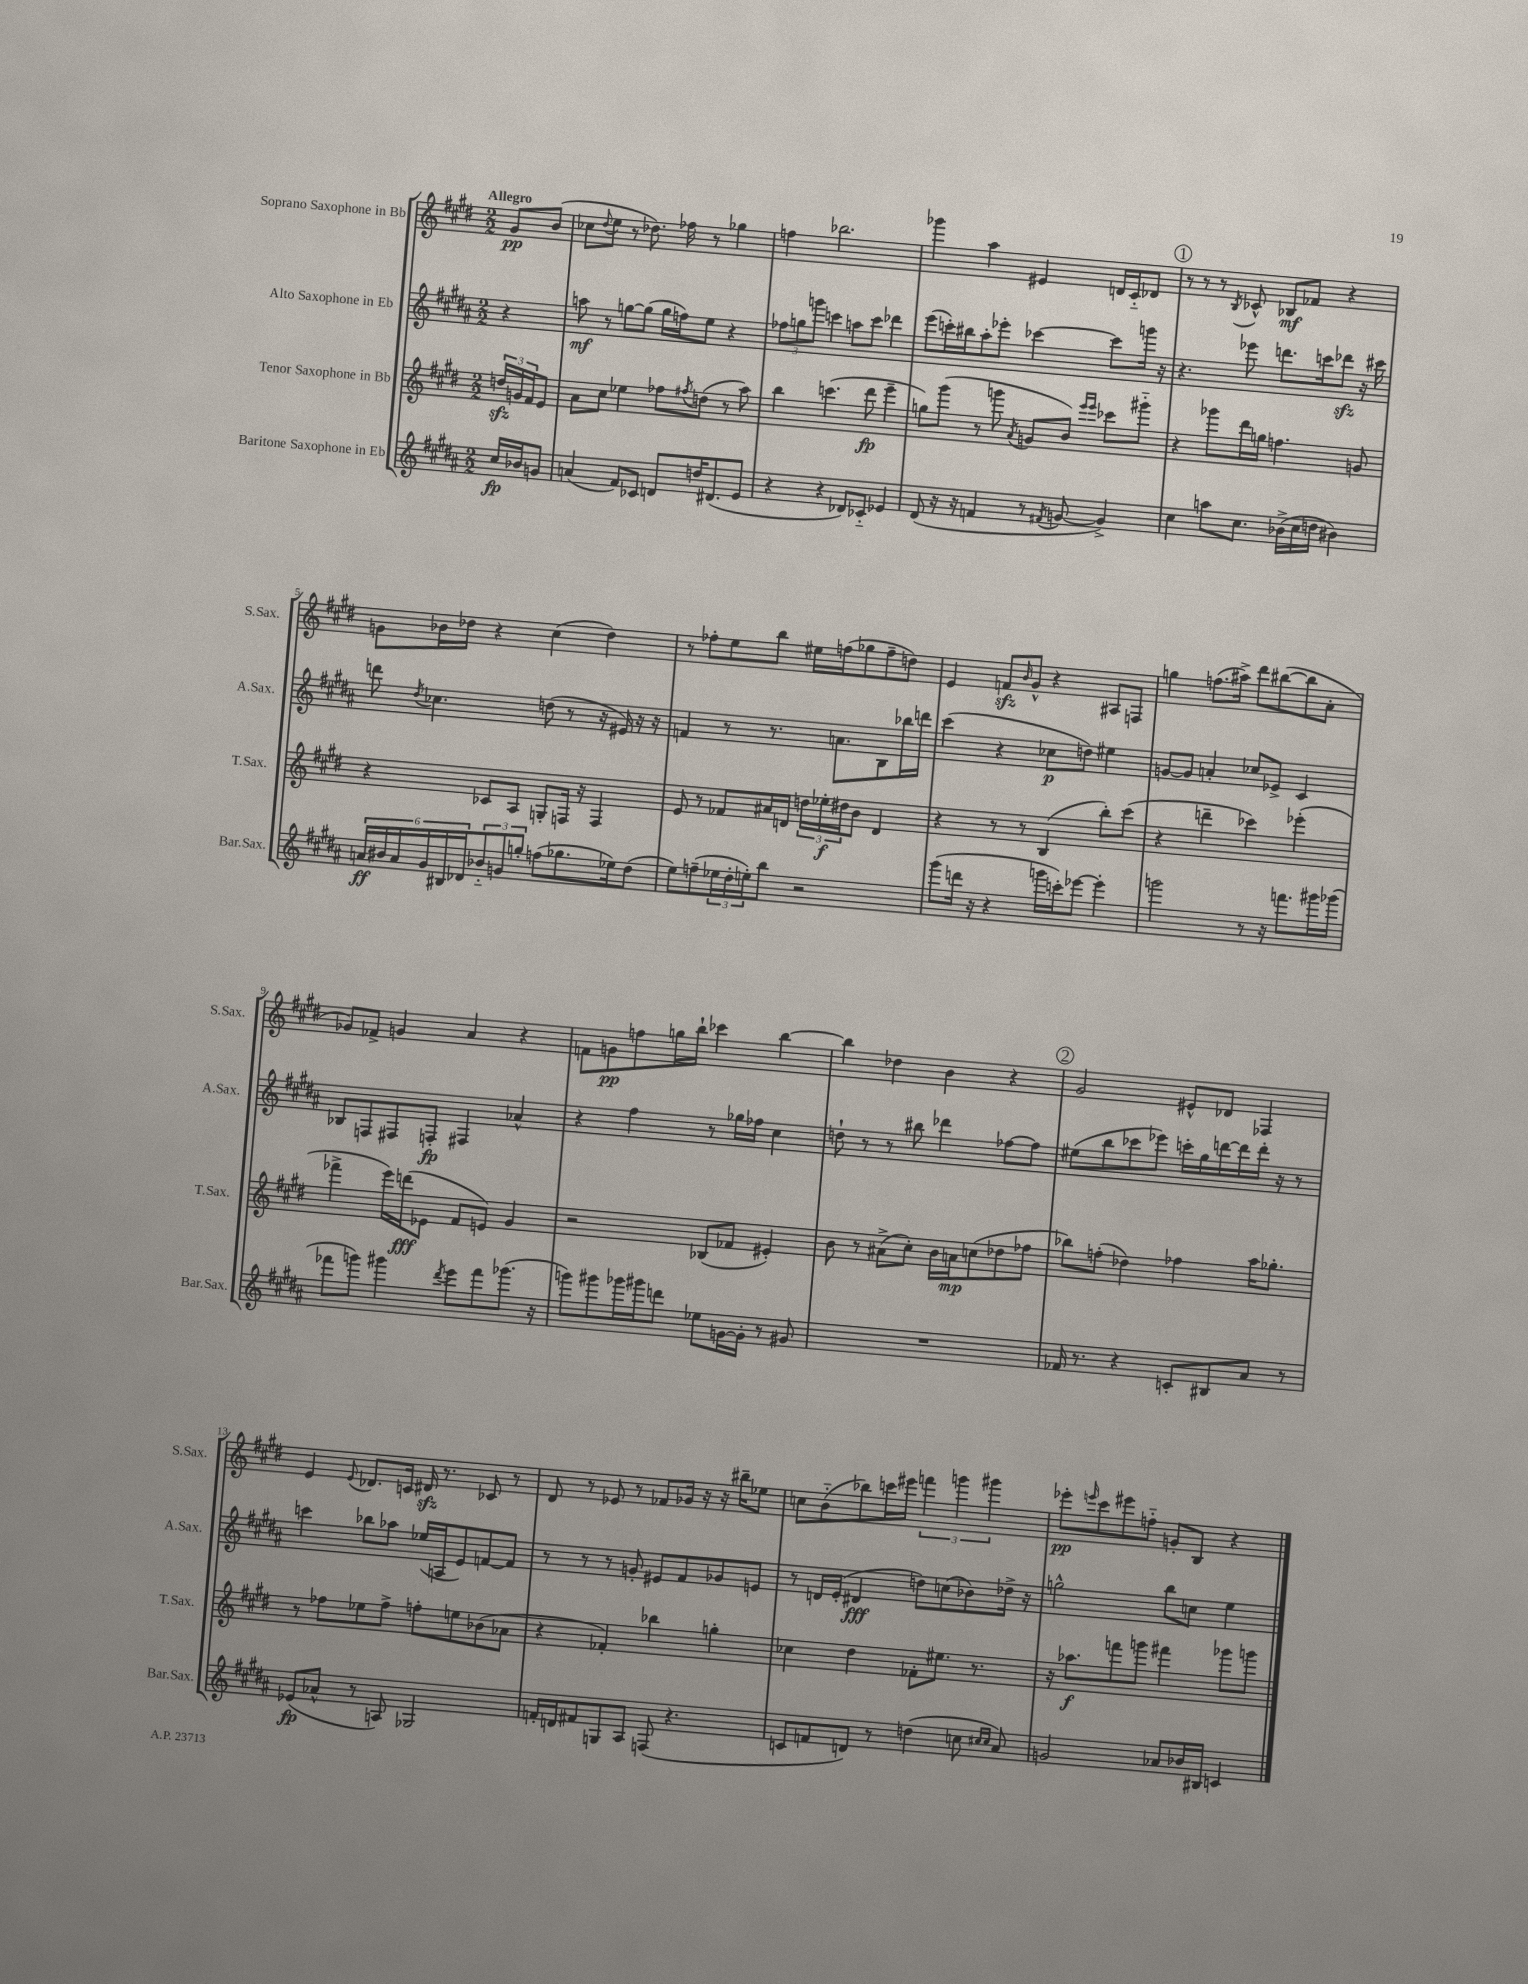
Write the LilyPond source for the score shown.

<<
\new StaffGroup <<
\new Staff = "s0" \with { instrumentName = "Soprano Saxophone in Bb" shortInstrumentName = "S.Sax." } {
    \clef treble \key e \major \numericTimeSignature \time 2/2 \partial 4 \tempo "Allegro"
    gis'8\pp b'8( |
    ces''8 \appoggiatura { dis''8 } e''8 r8 des''8.) fes''16 r8 ges''4 |
    f''4 bes''2. |
    ges'''4 a''4 eis'4 d'16 cis'16-_ des'8 |
    \mark \markup { \circle "1" } r8 r8 r8 \acciaccatura { b8 } ces'8-^ bes8\mf fes'8 r4 |
    g'8 bes'16 des''16 r4 cis''4( des''4) |
    r8 fes''8-. e''8 b''8 eis''16 f''16( ges''8 f''8-- d''8) |
    e'4 f'8\sfz \grace { b'16 } gis'8-^ r4 ais8 f8 |
    g''4 f''8.( ais''16->) dis'''8 bis''8~( bis''8 a'8-. |
    ges'8) fes'8-> g'4 a'4 r4 |
    f'8 g'8\pp f''8 g''16 b''16-! ces'''4 b''4~ |
    b''4 des''4 b'4 r4 |
    \mark \markup { \circle "2" } gis'2 eis'8-^ des'8 fes4 |
    e'4 \appoggiatura { e'8 } des'8. c'16 dis'16\sfz r8. ces'8 r8 |
    dis'8 r8 ees'8 r8 fes'8 ges'16 r16 r16 bis''16-- ees''8 |
    c''8 b'8-_( bes''8) c'''16 eis'''16 \tuplet 3/2 { f'''4 g'''4 gis'''4 } |
    ees'''8-.\pp \grace { e'''16 } cis'''8 eis'''8 f''8-_ g'8-. b8 r4 \bar "|." |
}
\new Staff = "s1" \with { instrumentName = "Alto Saxophone in Eb" shortInstrumentName = "A.Sax." } {
    \clef treble \key b \major \numericTimeSignature \time 2/2 \partial 4
    r4 |
    a''8\mf r8 g''8~ g''8( g''16 f''16) e''8 r4 |
    \tuplet 3/2 { fes''8 g''8 g'''8 } c'''4 a''8 c'''8 des'''4 |
    e'''8( c'''16-.) bis''16 ais''8-. ees'''8-. ces'''4~ ces'''8 g'''16 r16 |
    \mark \markup { \circle "1" } r4. ees'''8 d'''8. c'''16 des'''8\sfz r16 cis'''16 |
    d'''8 \acciaccatura { dis''8 } ces''4. d''8( r8 r16 eis'16) r16 r16 |
    f'4 r8 r8. a'8. b8 bes''16 d'''16 |
    cis'''4( r4 ces''8\p d''8) eis''4 |
    g'8~ g'8 a'4-. ces''8 ees'8-> cis'4 |
    bes8 f8 fis8 f8-.\fp fis4 aes'4-^ |
    r4 fis''4 r8 ges''16 fes''16 cis''4 |
    d''8-! r8 r8 bis''8 des'''4 fes''8~ fes''8 |
    \mark \markup { \circle "2" } eis''8( b''8 ces'''8 ees'''8) c'''16-. gis''16 d'''16~ d'''16 d'''16-. r16 r8 |
    c'''4 bes''8 aes''8 ees''16( a16 e'8) f'8~ f'8 |
    r8 r8 r8 g'8-. eis'8 fis'8 ges'8 e'8 |
    r8 d'16 e'16-.( dis'4\fff d''8) c''8( bes'8) des''16-> r16 |
    g''2-^ b''8 c''8 e''4 \bar "|." |
}
\new Staff = "s2" \with { instrumentName = "Tenor Saxophone in Bb" shortInstrumentName = "T.Sax." } {
    \clef treble \key e \major \numericTimeSignature \time 2/2 \partial 4
    \tuplet 3/2 { d''16\sfz g'16 fis'16 } e'8 |
    a'8 cis''8 ees''4 fes''8 \acciaccatura { fis''8 } d''8( r8 a''8) |
    b''4 c'''4.( dis'''8\fp e'''4-- |
    g''8) gis'''8( r8 g'''8 \acciaccatura { a'8 } g'8 b'8) \grace { e'''16 e'''16 } ces'''8 gis'''8-_ |
    \mark \markup { \circle "1" } r4 ges'''8 dis'''16 g''16 f''4. g'8 |
    r4 ces'8 a8 g8-. f16 r16 f4 |
    e'8 r8 fes'8 ais'16 d'16 \tuplet 3/2 { d''16 ees''16-.\f dis''16 } b'8 d'4 |
    r4 r8 r8 b4( b''8-.) cis'''8( |
    r4 d'''4-- ces'''4) ees'''4-.( |
    fes'''4-> e'''16) d'''16\fff( ees'8 fis'8 e'8) gis'4 |
    r2 bes8( fes'8 eis'4-.) |
    b'8 r8 ais'8->( cis''8-.) b'16 a'16\mp c''8( des''8 fes''8 |
    \mark \markup { \circle "2" } bes''8) f''8-.( des''4) fes''4 a''16 ges''8.-. |
    r8 fes''8 ees''8 fes''8-> f''8-. e''8 bes'8( aes'8 |
    r4 fes'4-.) bes''4 g''4-. |
    ces''4 dis''4 fes'8-. eis''8. r8. |
    r16 aes''8.\f f'''8 g'''8 fis'''4 ges'''8 g'''8 \bar "|." |
}
\new Staff = "s3" \with { instrumentName = "Baritone Saxophone in Eb" shortInstrumentName = "Bar.Sax." } {
    \clef treble \key b \major \numericTimeSignature \time 2/2 \partial 4
    cis''16\fp bes'16 g'8 |
    a'4( fis'8) ces'8 d'8 d''16 dis'8.( e'8 |
    r4 r4 des'8) ces'8-_ ees'4 |
    dis'8( r16 r16 f'4 r8 \acciaccatura { fis'8 } g'8~ g'4->) |
    \mark \markup { \circle "1" } cis''4 a''8 cis''8. bes'16->( cis''16 d''16 bis'4) |
    \tuplet 6/4 { a'16\ff bis'16 a'16 gis'16 bis16 des'16 } \tuplet 3/2 { bes'8-_ g'8 g''8-. } f''8( ges''8. ees''16) dis''8( |
    e''8) f''8--( \tuplet 3/2 { ees''16 dis''16-. e''16-.) } b''8 r2 |
    gis'''8( d'''16 r16 r4 g'''16 c'''16-.) ees'''8~ ees'''4-. |
    g'''2 r8 r16 f'''8. gis'''16 ges'''16( |
    fes'''8 g'''8) gis'''4 \acciaccatura { dis'''8 } e'''8 fes'''8 ges'''8.( r16 |
    g'''8) gis'''8 ges'''16 gis'''16 d'''8 ees''8 g'16~ g'16-. r8 gis'8 |
    R1 |
    \mark \markup { \circle "2" } fes'16 r8. r4 c'8-. bis8 ais'8 r8 |
    ees'8\fp( aes'8-^ r8 a8) ges2 |
    f'16-. d'16 fis'8 g8 ais8 f8( r4. |
    c'8 f'8 d'8) r8 d''4( c''8 \grace { cis''16 cis''16 } ais'8) |
    g'2 aes'8 bes'16 bis16 c'4 \bar "|." |
}
>>
>>
